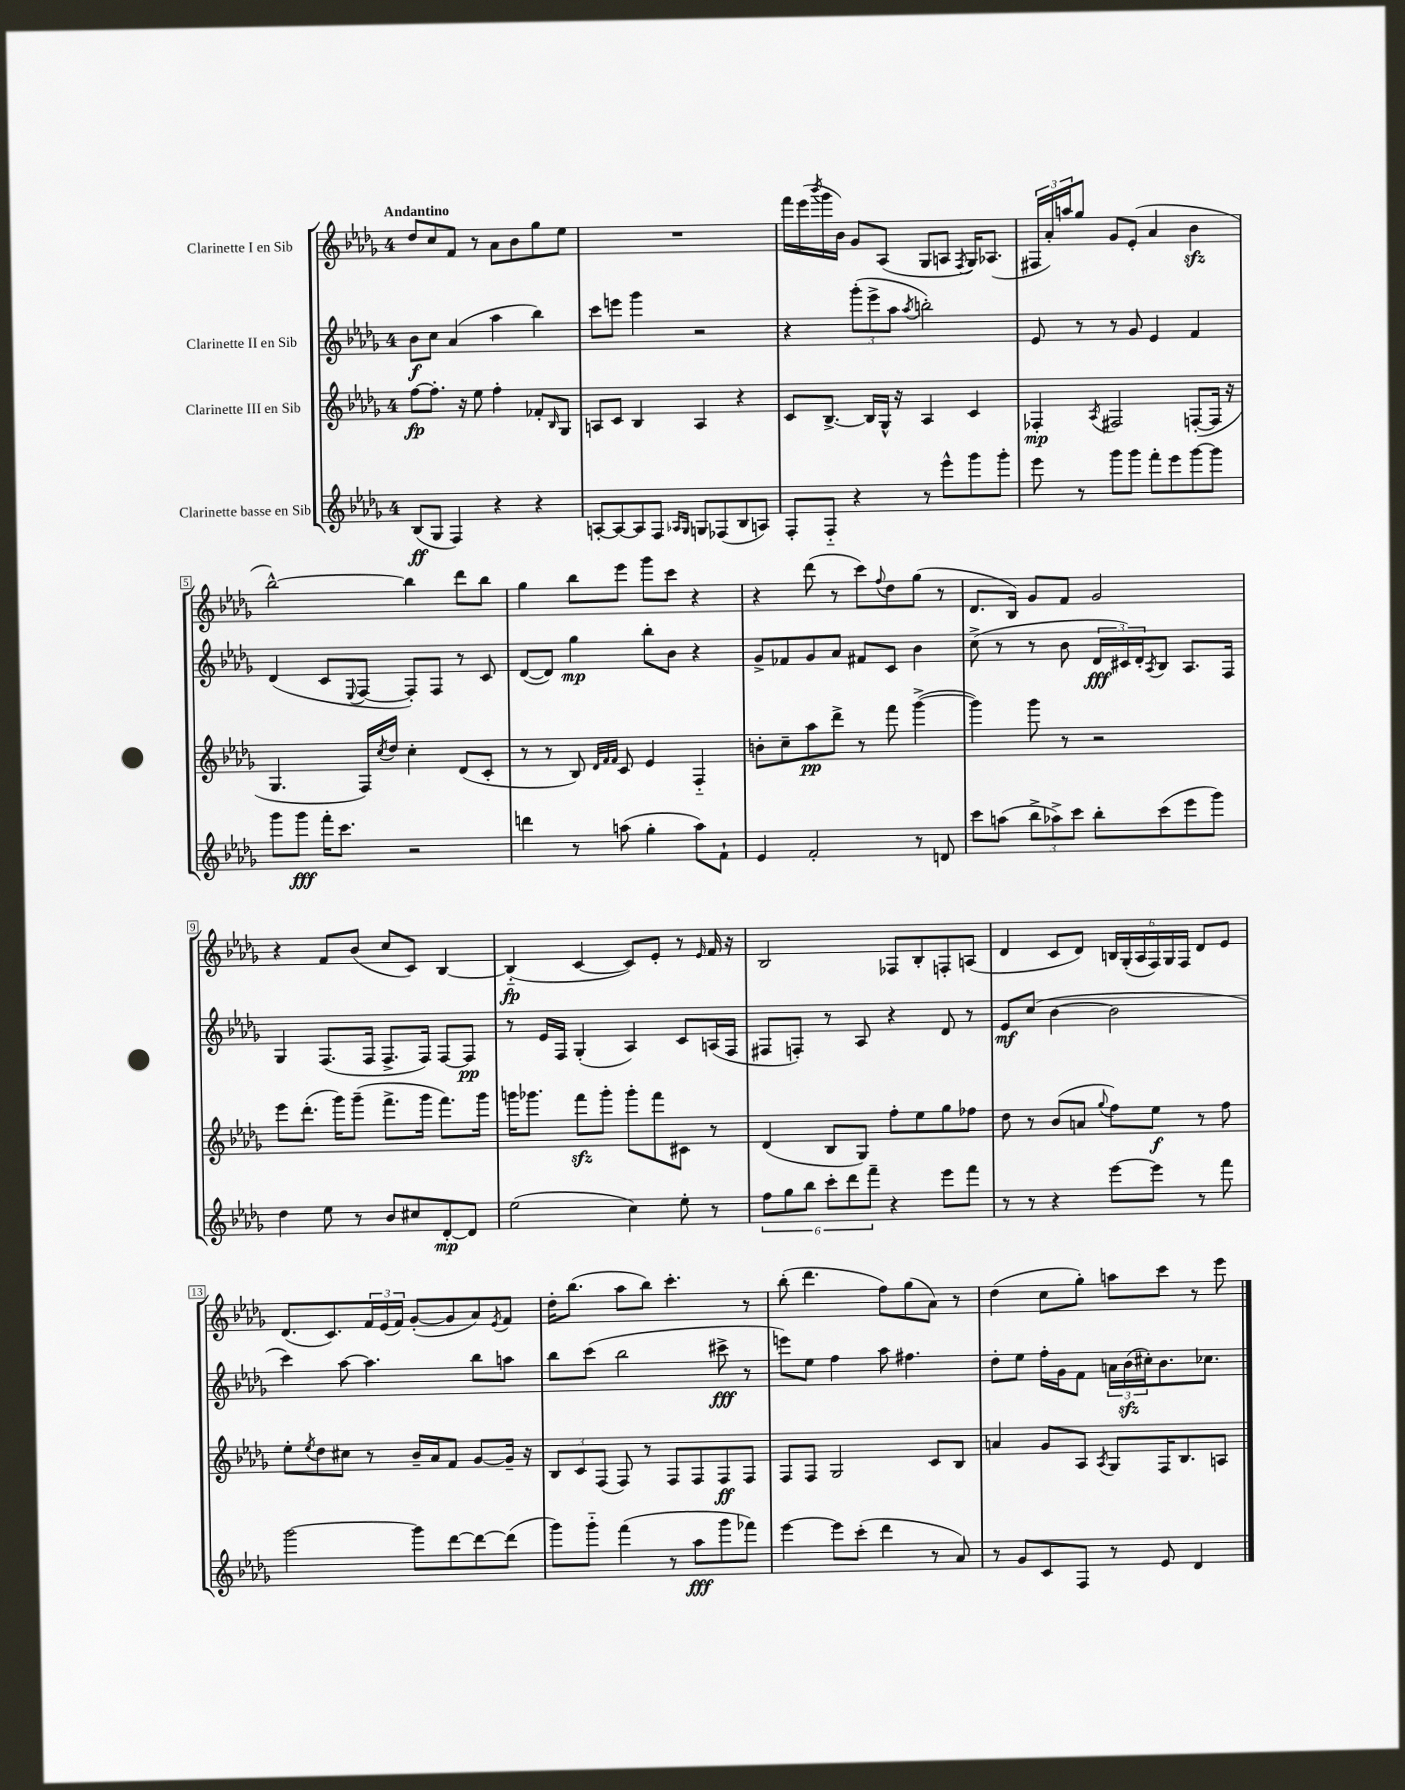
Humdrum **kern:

**kern	**dynam	**kern	**dynam	**kern	**dynam	**kern	**dynam
*part4	*part4	*part3	*part3	*part2	*part2	*part1	*part1
*staff4	*staff4	*staff3	*staff3	*staff2	*staff2	*staff1	*staff1
*I"Clarinette basse en Sib	*	*I"Clarinette III en Sib	*	*I"Clarinette II en Sib	*	*I"Clarinette I en Sib	*
*clefG2	*	*clefG2	*	*clefG2	*	*clefG2	*
*k[b-e-a-d-g-]	*	*k[b-e-a-d-g-]	*	*k[b-e-a-d-g-]	*	*k[b-e-a-d-g-]	*
*M4/4	*	*M4/4	*	*M4/4	*	*M4/4	*
=1	=1	=1	=1	=1	=1	=1	=1
!	!	!	!	!	!	!LO:TX:a:B:t=Andantino	!
(8B-/L	ff	[8ff\L	fp	8b-\L	f	8dd-/L	.
8G-/J	.	8.ff'\J]	.	8cc\J	.	8cc/	.
4F/)	.	.	.	(4a-/	.	8f/J	.
.	.	16r	.	.	.	.	.
.	.	8ee-\	.	.	.	8r	.
4r	.	4ff'\	.	4aa-\	.	8a-\L	.
.	.	.	.	.	.	8b-\	.
4r	.	8f-X'/L	.	4bb-\)	.	8gg-\	.
.	.	16qqB-/	.	.	.	.	.
.	.	8G-/J	.	.	.	8ee-\J	.
=2	=2	=2	=2	=2	=2	=2	=2
[8An'/L	.	8An/L	.	8ccc\L	.	1r	.
8A/_	.	8c/J	.	8eeen\J	.	.	.
8A/]	.	4B-/	.	4ggg-\	.	.	.
8F/J	.	.	.	.	.	.	.
16qqA-X/LL	.	.	.	.	.	.	.
16qqG-/JJ	.	.	.	.	.	.	.
8Gn/L	.	4A/	.	2r	.	.	.
(8F-X/	.	.	.	.	.	.	.
8B-/	.	4r	.	.	.	.	.
8An/J)	.	.	.	.	.	.	.
=3	=3	=3	=3	=3	=3	=3	=3
8F'/L	.	8c/L	.	4r	.	16fff\LL	.
.	.	.	.	.	.	(16eee-\	.
.	.	.	.	.	.	8qbbb-/	.
8F/J	.	[8.B-^/J	.	.	.	16ggg-\	.
.	.	.	.	.	.	16b-\JJ)	.
4r	.	.	.	(12ggg-'\L	.	8g-/L	.
.	.	16B-/LL]	.	.	.	.	.
.	.	.	.	12eee-^\	.	.	.
.	.	16G-^^/JJ	.	.	.	(8A-/J	.
.	.	.	.	12aa-\J	.	.	.
.	.	16r	.	.	.	.	.
.	.	.	.	8qaa-/	.	.	.
8r	.	4A-/	.	2bbn'\)	.	8G-/L	.
8eee-^^\L	.	.	.	.	.	8An/J	.
.	.	.	.	.	.	8qF/	.
8ggg-\	.	4c/	.	.	.	16G-/KL)	.
.	.	.	.	.	.	(8.A-X/J	.
8ggg-'\J	.	.	.	.	.	.	.
=4	=4	=4	=4	=4	=4	=4	=4
8eee-\	.	4F-X'/	mp	8e-/	.	24F#X/LL	.
.	.	.	.	.	.	24a-'/)	.
.	.	.	.	.	.	24aan/J	.
8r	.	.	.	8r	.	8gg-/J	.
.	.	8qA-/	.	.	.	.	.
8ggg-\L	.	2F#X/	.	8r	.	8g-/L	.
8ggg-\J	.	.	.	8g-/	.	(8e-'/J	.
8fff'\L	.	.	.	4e-/	.	4a-/	.
8eee-\	.	.	.	.	.	.	.
[8ggg-\	.	([8Fn'/L	.	4f/	.	4b-zz\	.
8ggg-\J]	.	16F/Jk]	.	.	.	.	.
.	.	16r	.	.	.	.	.
!!LO:LB:g=z
=5	=5	=5	=5	=5	=5	=5	=5
8ggg-\L	.	4.G-/	.	(4d-/	.	[2bb-^^\)	.
8ggg-\J	fff	.	.	.	.	.	.
16fff'\KL	.	.	.	8c/L	.	.	.
8.ccc\J	.	.	.	.	.	.	.
.	.	.	.	8qqE-/	.	.	.
.	.	16F/LL)	.	[8F/J	.	.	.
.	.	8qcc/	.	.	.	.	.
.	.	16dd-/JJ	.	.	.	.	.
2r	.	4cc'\	.	8F'/L])	.	4bb-\]	.
.	.	.	.	8F/J	.	.	.
.	.	(8d-/L	.	8r	.	8ddd-\L	.
.	.	8c'/J	.	8c/	.	8bb-\J	.
=6	=6	=6	=6	=6	=6	=6	=6
4dddn\	.	8r	.	([8d-/L	.	4gg-\	.
.	.	8r	.	8d-/J])	.	.	.
8r	.	8B-/)	.	4gg-\	mp	8bb-\L	.
.	.	32qqd-/LLL	.	.	.	.	.
.	.	32qqf/	.	.	.	.	.
.	.	32qqf/JJJ	.	.	.	.	.
(8aan\	.	8c/	.	.	.	8eee-\J	.
4gg-'\	.	4e-/	.	8bb-'\L	.	8ggg-\L	.
.	.	.	.	8b-\J	.	8ccc\J	.
8aa\L)	.	4F/	.	4r	.	4r	.
8f`\J	.	.	.	.	.	.	.
=7	=7	=7	=7	=7	=7	=7	=7
4e-/	.	8bn'\L	.	8g-^/L	.	4r	.
.	.	8cc~\	.	8f-X/	.	.	.
2f'/	.	8aa-\	pp	8g-/	.	(8ddd-\	.
.	.	8ddd-^\J	.	8a-/J	.	8r	.
.	.	8r	.	8f#X/L	.	8ccc\L)	.
.	.	.	.	.	.	8qqff/	.
.	.	8fff\	.	8c/J	.	8dd-\	.
8r	.	([4ggg-^\	.	4b-\	.	(8gg-\J	.
8dn/	.	.	.	.	.	8r	.
=8	=8	=8	=8	=8	=8	=8	=8
8ccc\L	.	4ggg-\])	.	(8cc^\	.	8.d-/L	.
(8aan\J	.	.	.	8r	.	.	.
.	.	.	.	.	.	16B-/Jk)	.
12bb-^\L	.	8ggg-\	.	8r	.	8g-/L	.
12aa-X^\)	.	.	.	.	.	.	.
.	.	8r	.	8b-\	.	8f/J	.
12ccc\J	.	.	.	.	.	.	.
8bb-'\L	.	2r	.	24d-/LL	fff	2g-/	.
.	.	.	.	24c#X/)	.	.	.
.	.	.	.	24d-'/J	.	.	.
.	.	.	.	8qA-/	.	.	.
(8ccc\	.	.	.	8B-/J	.	.	.
8eee-\	.	.	.	8.A-/L	.	.	.
8ggg-\J)	.	.	.	.	.	.	.
.	.	.	.	16F/Jk	.	.	.
!!LO:LB:g=z
=9	=9	=9	=9	=9	=9	=9	=9
4dd-\	.	8eee-\L	.	4G-/	.	4r	.
.	.	(8.ddd-'\J	.	.	.	.	.
8ee-\	.	.	.	(8.F/L	.	8f/L	.
.	.	16ggg-\KL)	.	.	.	.	.
8r	.	(8ggg-~\J	.	.	.	(8b-/J	.
.	.	.	.	16F/Jk	.	.	.
8b-/L	.	8.fff^\L	.	8.F^/L	.	8cc/L	.
8cc#X/	.	.	.	.	.	8c/J)	.
.	.	16ggg-\Jk	.	16F/Jk)	.	.	.
[8d-'/	mp	8.fff\L)	.	[8F/L	.	[4B-/	.
8d-/J]	.	.	.	8F/J]	pp	.	.
.	.	16ggg-\Jk	.	.	.	.	.
=10	=10	=10	=10	=10	=10	=10	=10
(2ee-\	.	16gggn\KL	.	8r	.	(4B-/]	fp
.	.	8.ggg-X\J	.	.	.	.	.
.	.	.	.	16e-/LL	.	.	.
.	.	.	.	16F/JJ	.	.	.
.	.	8fffzz\L	.	(4G-'/	.	[4c/	.
.	.	8ggg-'\J	.	.	.	.	.
4cc\)	.	8ggg-'\L	.	4A-/)	.	8c/L])	.
.	.	8fff\	.	.	.	8e-'/J	.
8ee-'\	.	8c#X\J	.	8c/L	.	8r	.
.	.	.	.	.	.	16qqe-/	.
8r	.	8r	.	(16An/L	.	16f/	.
.	.	.	.	16F/JJ	.	16r	.
=11	=11	=11	=11	=11	=11	=11	=11
12ff\L	.	(4d-/	.	8F#X/L	.	2B-/	.
12gg-\	.	.	.	.	.	.	.
.	.	.	.	8Fn'/J)	.	.	.
12bb-\J	.	.	.	.	.	.	.
12ccc'\L	.	8B-/L	.	8r	.	.	.
12ddd-\	.	.	.	.	.	.	.
.	.	8G-/J)	.	8A-/	.	.	.
12fff~\J	.	.	.	.	.	.	.
4r	.	8ff'\L	.	4r	.	8F-X/L	.
.	.	8ee-\	.	.	.	8B-'/	.
8eee-\L	.	8gg-\	.	8d-/	.	8Fn'/	.
8fff\J	.	8ff-X\J	.	8r	.	(8An/J	.
=12	=12	=12	=12	=12	=12	=12	=12
8r	.	8dd-\	.	8e-/L	mf	4d-/	.
8r	.	8r	.	(8cc/J	.	.	.
4r	.	(8b-/L	.	[4b-\	.	8c/L	.
.	.	8an/J	.	.	.	8d-/J)	.
.	.	8qqgg-/	.	.	.	.	.
[8eee-\L	.	8ff\L)	.	2b-\]	.	24Bn/LL	.
.	.	.	.	.	.	(24G-'/	.
.	.	.	.	.	.	24A-/	.
8eee-\J]	.	8ee-\J	f	.	.	24F/)	.
.	.	.	.	.	.	24G-/	.
.	.	.	.	.	.	24F/JJ	.
8r	.	8r	.	.	.	8d-/L	.
8fff\	.	8ff\	.	.	.	8e-/J	.
!!LO:LB:g=z
=13	=13	=13	=13	=13	=13	=13	=13
[2ggg-\	.	8ee-'\L	.	4ccc\)	.	(8.d-/L	.
.	.	8qee-/	.	.	.	.	.
.	.	8dd-\	.	.	.	.	.
.	.	.	.	.	.	8.c/)	.
.	.	8cc#X\J	.	[8aa-\	.	.	.
.	.	8r	.	4.aa-\]	.	24f/L	.
.	.	.	.	.	.	(24e-/	.
.	.	.	.	.	.	24f/JJ)	.
8ggg-\L]	.	16b-~/LL	.	.	.	([8g-'/L	.
.	.	16a-/J	.	.	.	.	.
[8ddd-\	.	8f/J	.	.	.	8g-/]	.
8ddd-\_	.	[8g-/L	.	8bb-\L	.	8a-/)	.
.	.	.	.	.	.	8qe-/	.
(8ddd-\J]	.	16g-~/Jk]	.	8aan\J	.	8f/J	.
.	.	16r	.	.	.	.	.
=14	=14	=14	=14	=14	=14	=14	=14
8ggg-\L)	.	12B-/L	.	8bb-\L	.	16dd-'\KL	.
.	.	.	.	.	.	(8.bb-\J	.
.	.	12c/	.	.	.	.	.
8ggg-\J	.	.	.	(8ccc\J	.	.	.
.	.	(12F/J	.	.	.	.	.
(4fff\	.	8F/)	.	2bb-\	.	8aa-\L	.
.	.	8r	.	.	.	8bb-\J)	.
8r	.	8F/L	.	.	.	4.ccc'\	.
8aa-\L	fff	8F/	.	.	.	.	.
8ggg-\	.	8F/	ff	8ccc#X^\	fff	.	.
8fff-X\J)	.	8F/J	.	8r	.	8r	.
=15	=15	=15	=15	=15	=15	=15	=15
[4eee-\	.	8F/L	.	8eeen\L)	.	(8bb-'\	.
.	.	8F/J	.	8ee-\J	.	4.ddd-\	.
8eee-\L]	.	2G-/	.	4ff\	.	.	.
(8ccc'\J	.	.	.	.	.	.	.
4ddd-\	.	.	.	8aa-\	.	8ff\L)	.
.	.	.	.	4.ff#X\	.	(8gg-\	.
8r	.	8c/L	.	.	.	8a-\J)	.
8a-/)	.	8B-/J	.	.	.	8r	.
=16	=16	=16	=16	=16	=16	=16	=16
8r	.	4an/	.	8dd-'\L	.	(4dd-\	.
8g-/L	.	.	.	8ee-\J	.	.	.
8c/	.	8g-/L	.	16ff'\LL	.	8cc\L	.
.	.	.	.	16g-\J	.	.	.
8F/J	.	8A-/J	.	8f\J	.	8gg-'\J)	.
.	.	8qA-/	.	.	.	.	.
8r	.	8G-/L	.	24an\LL	.	8aan\L	.
.	.	.	.	(24b-zz\	.	.	.
.	.	.	.	24cc#X'\J)	.	.	.
8e-/	.	16F/K	.	8.b-\	.	8ccc\J	.
.	.	8.B-/	.	.	.	.	.
4d-/	.	.	.	.	.	8r	.
.	.	.	.	8.cc-X\J	.	.	.
.	.	8An/J	.	.	.	8eee-\	.
==	==	==	==	==	==	==	==
*-	*-	*-	*-	*-	*-	*-	*-
